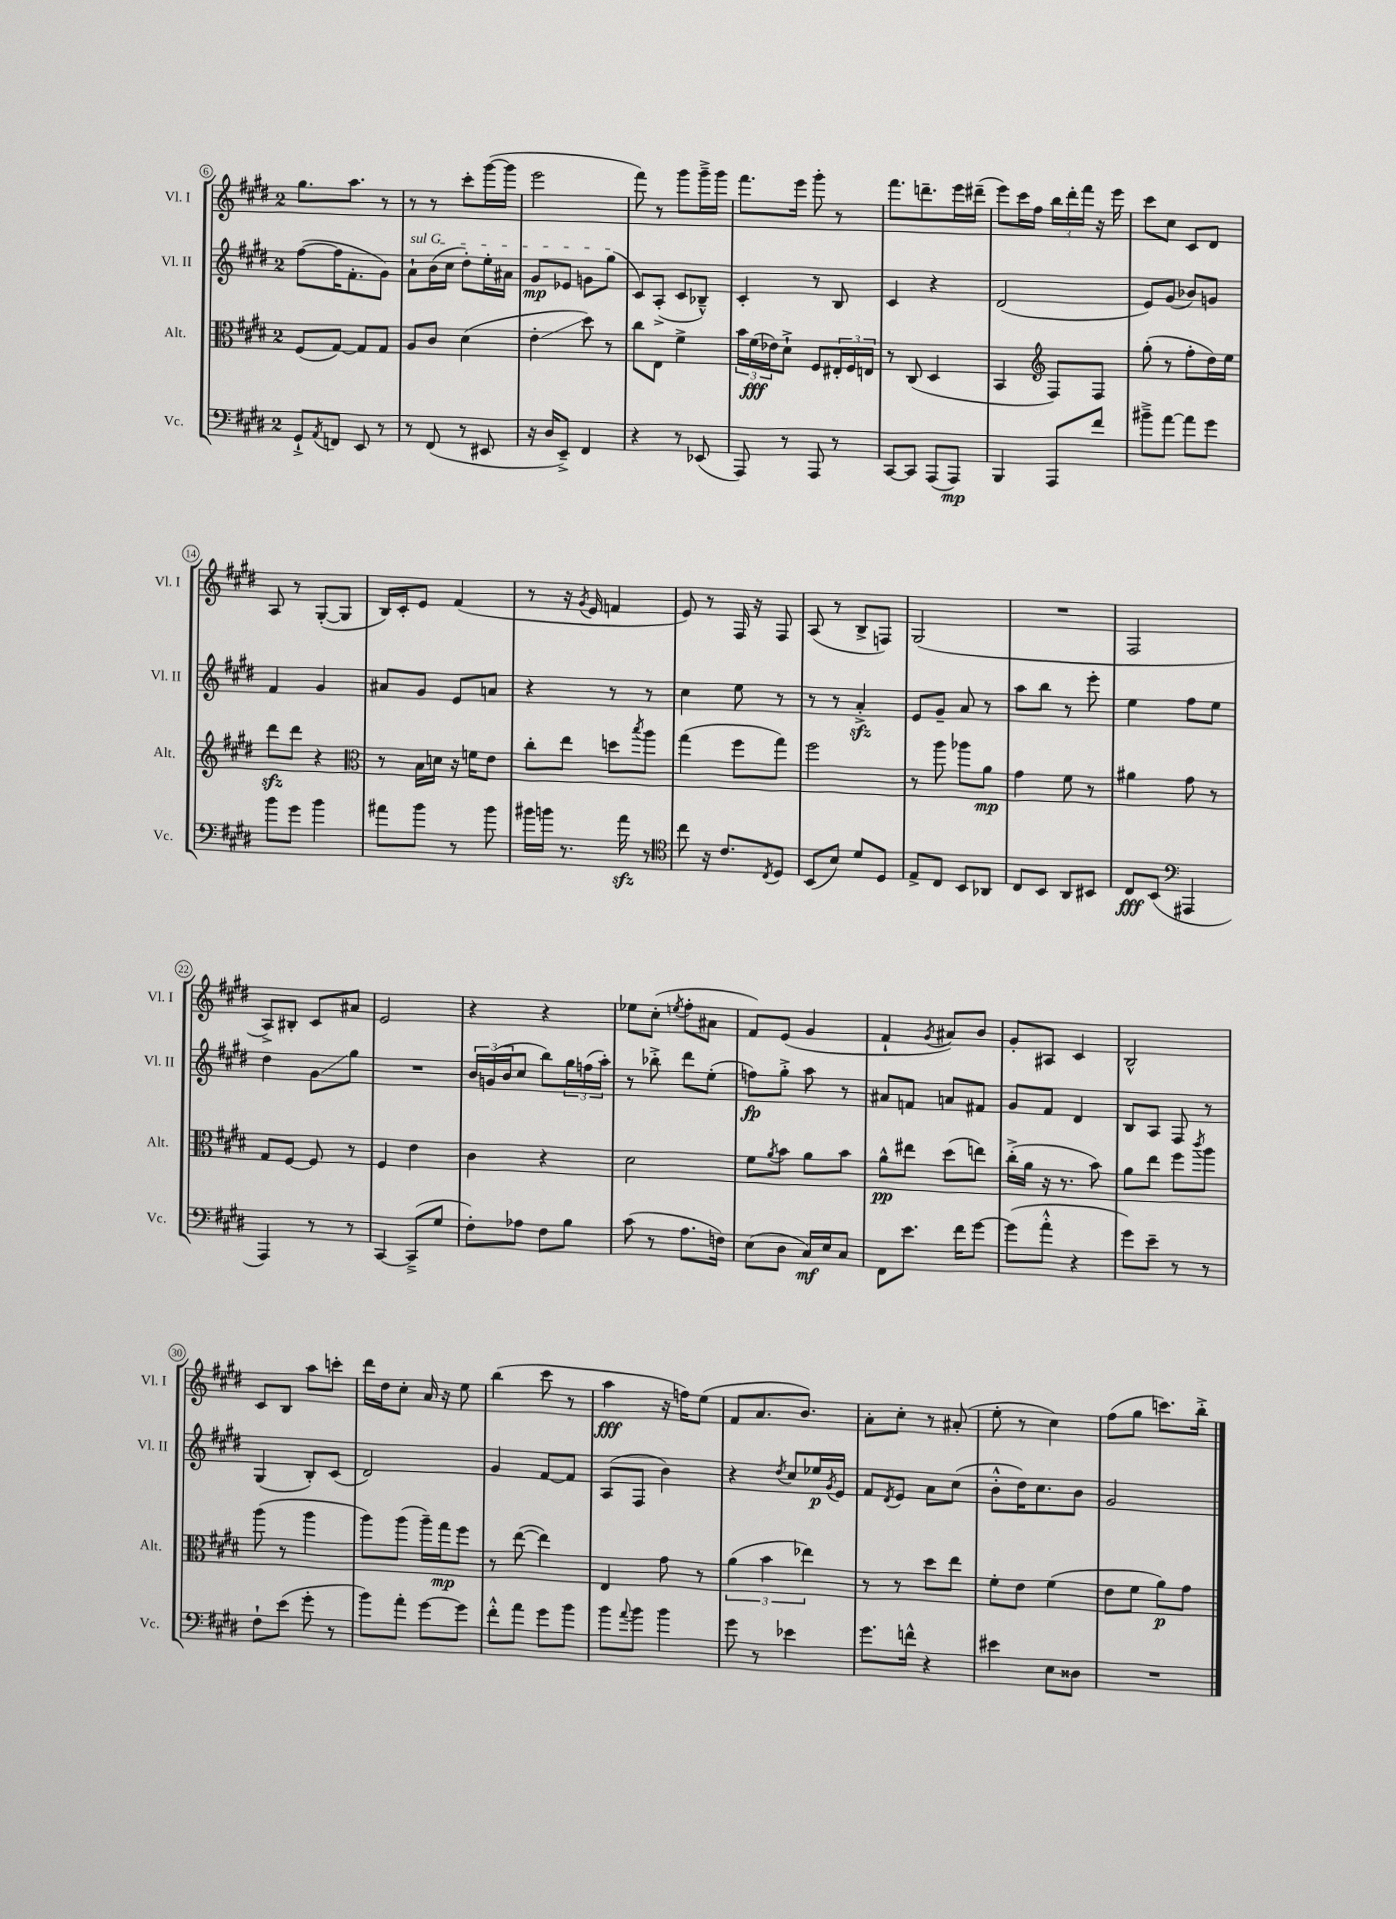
<<
\new StaffGroup <<
\new Staff = "s0" \with { instrumentName = "Vl. I" shortInstrumentName = "Vl. I" } {
    \clef treble \key e \major \once \override Staff.TimeSignature.style = #'single-digit \time 2/4
    gis''8. a''8. r8 |
    r8 r8 cis'''8-. gis'''16~( gis'''16 |
    e'''2 |
    fis'''8) r8 gis'''8 gis'''16---> gis'''16 |
    fis'''8. e'''16 gis'''8-. r8 |
    fis'''8. d'''8.-- e'''16 dis'''16--( |
    e'''8) cis'''16 fis''16 \tuplet 3/2 { b''16 dis'''16-. fis'''16 } r16 e'''16 |
    cis'''8 cis''8 cis'8 dis'8 |
    a8 r8 gis8~-.( gis8 |
    b16) cis'16-. e'8 fis'4( |
    r8 r16 \acciaccatura { gis'8 } e'16 f'4 |
    e'8) r8 fis16 r16 fis8 |
    a8( r8 b8-> f8) |
    gis2( |
    R2 |
    fis2 |
    a8->) bis8-. cis'8 ais'8 |
    e'2 |
    r4 r4 |
    ees''8 cis''8-.( \acciaccatura { e''8 } fis''8-. ais'8 |
    fis'8) e'8( gis'4 |
    fis'4-! \acciaccatura { gis'8 } ais'8) b'8 |
    gis'8-. ais8 cis'4 |
    b2-^ |
    cis'8 b8 a''8 c'''8-. |
    dis'''16 dis''16 cis''8-. a'16 r16 e''8 |
    b''4( cis'''8 r8 |
    a''4\fff r16 f''16) e''8( |
    fis'8 a'8. b'8.) |
    a'8-. cis''8-. r8 ais'8-.( |
    e''8-. r8 cis''4) |
    fis''8( gis''8 c'''8.) b''16-.-> \bar "|." |
}
\new Staff = "s1" \with { instrumentName = "Vl. II" shortInstrumentName = "Vl. II" } {
    \clef treble \key e \major \once \override Staff.TimeSignature.style = #'single-digit \time 2/4
    fis''8~( fis''16 fis'8.-. gis'8) |
    \once \override TextSpanner.bound-details.left.text = \markup { \italic "sul G" } a'8-!\startTextSpan b'16( cis''16 dis''8-.) e''16-. ais'16 |
    gis'8\mp ees'8 g'8 gis''8\stopTextSpan( |
    cis'8) a8-.->( cis'8 bes8---^) |
    cis'4-. r8 b8 |
    cis'4 r4 |
    dis'2( |
    e'8) gis'8( bes'8) g'8 |
    fis'4 gis'4 |
    ais'8 gis'8 e'8 a'8 |
    r4 r8 r8 |
    cis''4 e''8 r8 |
    r8 r8 a'4-.->\sfz |
    e'8 gis'8-- a'8 r8 |
    a''8 b''8 r8 e'''8-. |
    e''4 fis''8 e''8 |
    dis''4 gis'8\glissando gis''8 |
    R2 |
    \tuplet 3/2 { b'16 g'16( b'16 } cis''8 b''8) \tuplet 3/2 { gis''16 f''16( a''16-.) } |
    r8 bes''8-.-> dis'''8 e''8-.( |
    f''8\fp) gis''8-.-> a''8 r8 |
    ais'8 f'8 a'8 fis'8 |
    gis'8 fis'8 dis'4 |
    b8 a8 fis8 r8 |
    gis4( b8-.) cis'8( |
    dis'2) |
    gis'4 fis'8~ fis'8 |
    a8( fis8 b'4) |
    r4 \acciaccatura { dis''8 } cis''8 ees''16\p \acciaccatura { gis'8 } e'16 |
    fis'8 \acciaccatura { dis'8 } e'8 a'8 cis''8( |
    b'8-.-^ dis''16) cis''8. b'8 |
    gis'2 \bar "|." |
}
\new Staff = "s2" \with { instrumentName = "Alt." shortInstrumentName = "Alt." } {
    \clef alto \key e \major \once \override Staff.TimeSignature.style = #'single-digit \time 2/4
    fis8( gis8~) gis8 gis8 |
    a8 cis'8 dis'4( |
    e'4-.\glissando dis''8) r8 |
    cis''8 e8 fis'4-> |
    \tuplet 3/2 { b'16 fis'16\fff( ees'16) } dis'8-!-> fis8 \tuplet 3/2 { eis16-. fis16 e16 } |
    r8 cis8( dis4 |
    b,4 \clef treble fis8) fis8 |
    gis''8-.( r8 fis''8-. dis''16) e''16 |
    dis'''8\sfz dis'''8 r4 |
    \clef alto r8 b16 d'16 r16 f'16 e'8 |
    cis''8-. e''8 d''8 \acciaccatura { b''8 } a''8 |
    gis''4( fis''8 gis''8) |
    fis''2 |
    r8 a''8 aes''8 a'8\mp |
    gis'4 fis'8 r8 |
    ais'4 gis'8 r8 |
    gis8 fis8~ fis8 r8 |
    fis4 e'4 |
    cis'4 r4 |
    dis'2 |
    fis'8 \acciaccatura { a'8 } b'8 a'8 b'8 |
    a'8-^\pp eis''8 dis''8( e''8) |
    cis''16-.->( a'16 r16 r8. b'8) |
    a'8 e''8 fis''8 \acciaccatura { cis'''8 } a''8 |
    a''8( r8 a''4 |
    a''8) a''8( a''16--) gis''16\mp fis''8 |
    r8 e''8~( e''4) |
    e4 gis'8 r8 |
    \tuplet 3/2 { a'4( b'4 ees''4) } |
    r8 r8 dis''8 e''8 |
    fis'8-. e'8 fis'4( |
    e'8 fis'8 a'8\p) gis'8 \bar "|." |
}
\new Staff = "s3" \with { instrumentName = "Vc." shortInstrumentName = "Vc." } {
    \clef bass \key e \major \once \override Staff.TimeSignature.style = #'single-digit \time 2/4
    gis,8-!-> \acciaccatura { a,8 } f,8 e,8 r8 |
    r8 fis,8( r8 eis,8 |
    r16 dis16 e,8--->) fis,4 |
    r4 r8 ees,8( |
    a,,8) r8 a,,8 r8 |
    cis,8~ cis,8 a,,8( a,,8\mp) |
    b,,4 a,,8 fis'8 |
    bis'8---> a'8~ a'8 gis'8 |
    b'8 gis'8 b'4 |
    ais'8 b'8 r8 b'8 |
    bis'16 b'16 r8. a'16\sfz r8 |
    \clef tenor cis''8 r16 cis'8. \acciaccatura { cis8 } dis8 |
    b,8( b8) dis'8 dis8 |
    e8-> cis8 b,8 aes,8 |
    cis8 b,8 a,8 bis,8 |
    cis8\fff b,8( \clef bass ais,,4 |
    a,,4) r8 r8 |
    cis,4~ cis,8--->( gis8 |
    fis8-.) aes8 fis8 b8 |
    cis'8( r8 a8. f16) |
    e8( dis8 cis16\mf) e16 cis8 |
    fis,8 e'8. fis'16 gis'8~ |
    gis'8( a'8-.-^ r4 |
    gis'8) e'8-- r8 r8 |
    fis8-! e'8( gis'8-. r8 |
    b'8) a'8-. gis'8~ gis'8 |
    fis'8-.-^ a'8 gis'8 b'8 |
    b'8 \appoggiatura { a'8 } b'8 b'4 |
    gis'8 r8 ees'4 |
    gis'8. f'16-^ r4 |
    eis'4 e8 disis8 |
    R2 \bar "|." |
}
>>
>>
\layout { \context { \Score currentBarNumber = #6 \override BarNumber.stencil = #(make-stencil-circler 0.1 0.3 ly:text-interface::print) } }
